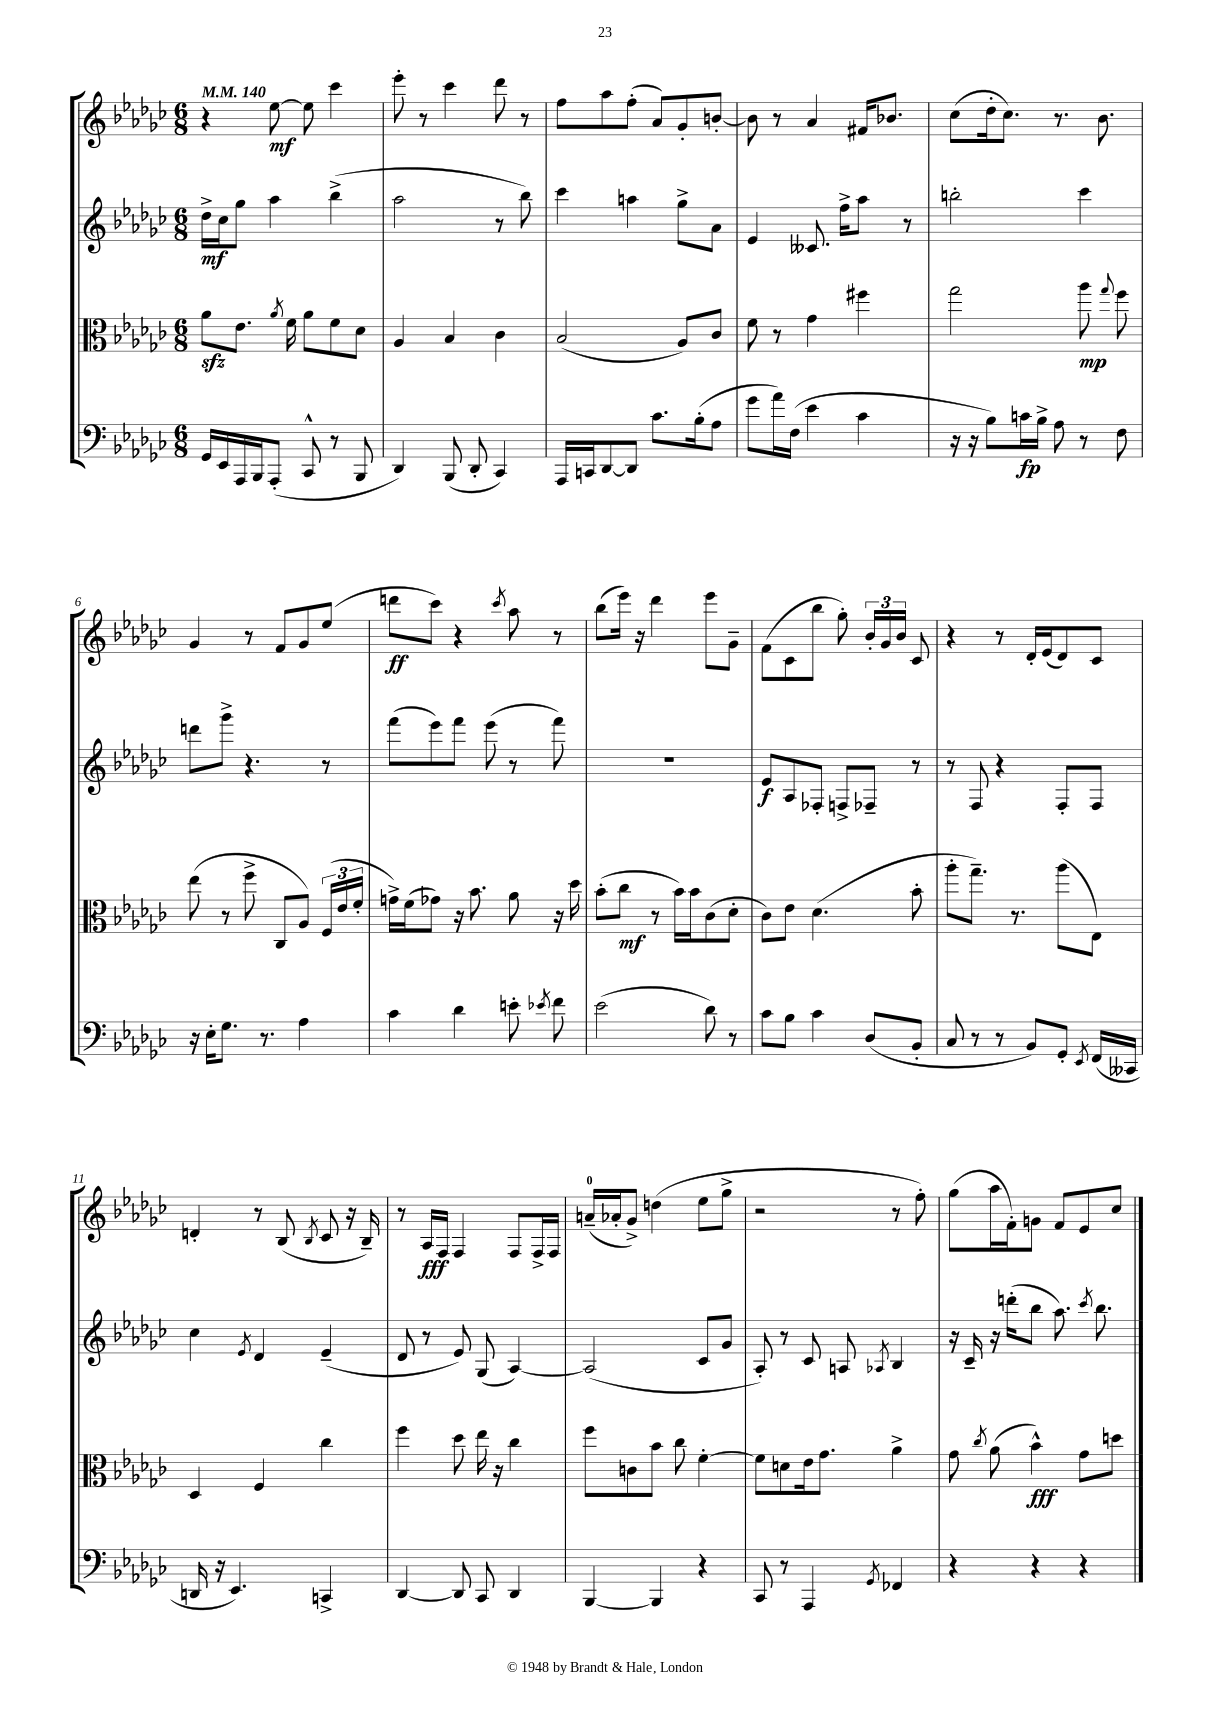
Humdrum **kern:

**kern	**dynam	**kern	**dynam	**kern	**dynam	**kern	**dynam
*part4	*part4	*part3	*part3	*part2	*part2	*part1	*part1
*staff4	*staff4	*staff3	*staff3	*staff2	*staff2	*staff1	*staff1
*clefF4	*	*clefC3	*	*clefG2	*	*clefG2	*
*k[b-e-a-d-g-c-]	*	*k[b-e-a-d-g-c-]	*	*k[b-e-a-d-g-c-]	*	*k[b-e-a-d-g-c-]	*
*M6/8	*	*M6/8	*	*M6/8	*	*M6/8	*
*MM140	*	*MM140	*	*MM140	*	*MM140	*
=1	=1	=1	=1	=1	=1	=1	=1
16GG-/LL	.	8a-zz\L	.	16dd-^\LL	mf	4r	.
16EE-/	.	.	.	16cc-\J	.	.	.
16AAA-/	.	8.e-\J	.	8gg-\J	.	.	.
16BBB-/J	.	.	.	.	.	.	.
(8AAA-'/J	.	.	.	4aa-\	.	[8ee-\	mf
.	.	8qa-/	.	.	.	.	.
.	.	16f\	.	.	.	.	.
8CC-^^/	.	8a-\L	.	.	.	8ee-\]	.
8r	.	8f\	.	(4bb-^\	.	4ccc-\	.
8BBB-/	.	8d-\J	.	.	.	.	.
=2	=2	=2	=2	=2	=2	=2	=2
4DD-/)	.	4A-/	.	2aa-\	.	8eee-'\	.
.	.	.	.	.	.	8r	.
(8BBB-/	.	4B-/	.	.	.	4ccc-\	.
8DD-'/	.	.	.	.	.	.	.
4CC-/)	.	4c-\	.	8r	.	8ddd-\	.
.	.	.	.	8bb-\)	.	8r	.
=3	=3	=3	=3	=3	=3	=3	=3
16AAA-/LL	.	(2B-/	.	4ccc-\	.	8ff\L	.
16CCn/J	.	.	.	.	.	.	.
[8DD-/	.	.	.	.	.	8aa-\	.
8DD-/J]	.	.	.	4aan\	.	(8ff'\J	.
8.c-\L	.	.	.	.	.	8a-/L)	.
.	.	8A-/L)	.	8gg-^\L	.	8g-'/	.
(16B-'\k	.	.	.	.	.	.	.
8A-\J	.	8c-/J	.	8a-\J	.	[8bn'/J	.
=4	=4	=4	=4	=4	=4	=4	=4
8g-\L	.	8f\	.	4e-/	.	8b\]	.
16a-\L)	.	8r	.	.	.	8r	.
(16F\JJ	.	.	.	.	.	.	.
4e-\	.	4g-\	.	8.c--X/	.	4a-/	.
.	.	.	.	16ff^\KL	.	.	.
4c-\	.	4ff#X\	.	8aa-\J	.	16f#X/KL	.
.	.	.	.	.	.	8.b-X/J	.
.	.	.	.	8r	.	.	.
=5	=5	=5	=5	=5	=5	=5	=5
16r	.	2gg-\	.	2bbn'\	.	(8cc-\L	.
16r	.	.	.	.	.	.	.
8B-\L)	.	.	.	.	.	16dd-'\k	.
.	.	.	.	.	.	8.cc-\J)	.
16cn\L	fp	.	.	.	.	.	.
16B-^\JJ	.	.	.	.	.	.	.
8A-\	.	.	.	.	.	8.r	.
8r	.	8aa-\	mp	4ccc-\	.	.	.
.	.	.	.	.	.	8.b-\	.
.	.	8qqgg-/	.	.	.	.	.
8F\	.	8ff\	.	.	.	.	.
!!LO:LB:g=z
=6	=6	=6	=6	=6	=6	=6	=6
16r	.	(8ee-\	.	8dddn\L	.	4g-/	.
16E-'\KL	.	.	.	.	.	.	.
8.G-\J	.	8r	.	8ggg-^\J	.	.	.
.	.	8ff^\	.	4.r	.	8r	.
8.r	.	.	.	.	.	.	.
.	.	8C-/L	.	.	.	8f/L	.
4A-\	.	8A-/J)	.	.	.	8g-/	.
.	.	(24F/LL	.	8r	.	(8ee-/J	.
.	.	24e-/	.	.	.	.	.
.	.	24f'/JJ	.	.	.	.	.
=7	=7	=7	=7	=7	=7	=7	=7
4c-\	.	16gn^\LL)	.	(8fff\L	.	8dddn\L	ff
.	.	(16f\J	.	.	.	.	.
.	.	8g-X\J)	.	8eee-\)	.	8ccc-\J)	.
4d-\	.	16r	.	8fff\J	.	4r	.
.	.	8.b-\	.	.	.	.	.
.	.	.	.	(8eee-\	.	.	.
.	.	.	.	.	.	8qccc-/	.
8en'\	.	8a-\	.	8r	.	8aa-\	.
8qe-X/	.	.	.	.	.	.	.
8f\	.	16r	.	8fff\)	.	8r	.
.	.	16dd-\	.	.	.	.	.
=8	=8	=8	=8	=8	=8	=8	=8
(2e-\	.	(8b-'\L	.	2.r	.	(8bb-\L	.
.	.	8cc-\J	mf	.	.	16eee-\Jk)	.
.	.	.	.	.	.	16r	.
.	.	8r	.	.	.	4ddd-\	.
.	.	16b-\LL)	.	.	.	.	.
.	.	16b-\J	.	.	.	.	.
8d-\)	.	(8c-\	.	.	.	8eee-\L	.
8r	.	8d-'\J	.	.	.	8g-~\J	.
=9	=9	=9	=9	=9	=9	=9	=9
8c-\L	.	8c-\L)	.	8e-/L	f	(8f\L	.
8B-\J	.	8e-\J	.	8A-/	.	8c-\	.
4c-\	.	(4.d-\	.	8F-X'/J	.	8bb-\J	.
.	.	.	.	8Fn^/L	.	8gg-'\)	.
(8D-/L	.	.	.	8F-X~/J	.	24b-'/LL	.
.	.	.	.	.	.	24g-/	.
.	.	.	.	.	.	24b-/JJ	.
8BB-'/J	.	8b-'\	.	8r	.	8c-/	.
=10	=10	=10	=10	=10	=10	=10	=10
8C-/	.	8aa-'\L	.	8r	.	4r	.
8r	.	8.gg-~\J)	.	8F/	.	.	.
8r	.	.	.	4r	.	8r	.
.	.	8.r	.	.	.	.	.
8BB-/L)	.	.	.	.	.	16d-'/LL	.
.	.	.	.	.	.	(16e-/J	.
8GG-'/J	.	(8aa-\L	.	8F'/L	.	8d-/)	.
8qEE-/	.	.	.	.	.	.	.
(16FF/LL	.	8E-\J)	.	8F/J	.	8c-/J	.
16CC--X/JJ	.	.	.	.	.	.	.
!!LO:LB:g=z
=11	=11	=11	=11	=11	=11	=11	=11
16DDn/	.	4D-/	.	4cc-\	.	4dn'/	.
16r	.	.	.	.	.	.	.
4.EE-/)	.	.	.	.	.	.	.
.	.	.	.	8qe-/	.	.	.
.	.	4F/	.	4d-/	.	8r	.
.	.	.	.	.	.	(8B-/	.
.	.	.	.	.	.	8qB-/	.
4CCn^/	.	4cc-\	.	(4e-~/	.	8c-/	.
.	.	.	.	.	.	16r	.
.	.	.	.	.	.	16B-~/)	.
=12	=12	=12	=12	=12	=12	=12	=12
[4DD-/	.	4ff\	.	8d-/	.	8r	.
.	.	.	.	8r	.	16A-/LL	fff
.	.	.	.	.	.	16F/JJ	.
8DD-/]	.	8dd-\	.	8e-/)	.	4F/	.
8CC-/	.	16ee-\	.	(8G-/	.	.	.
.	.	16r	.	.	.	.	.
4DD-/	.	4cc-\	.	[4A-/)	.	8F/L	.
.	.	.	.	.	.	16F^/L	.
.	.	.	.	.	.	16F/JJ	.
=13	=13	=13	=13	=13	=13	=13	=13
[4BBB-/	.	8ff\L	.	(2A-/]	.	(16an~/LL	.
.	.	.	.	.	.	16a-X'/J	.
.	.	8cn\	.	.	.	8g-^/J)	.
4BBB-/]	.	8b-\J	.	.	.	(4ddn\	.
.	.	8cc-\	.	.	.	.	.
4r	.	[4f'\	.	8c-/L	.	8ee-\L	.
.	.	.	.	8g-/J	.	8gg-^\J	.
=14	=14	=14	=14	=14	=14	=14	=14
8CC-/	.	8f\L]	.	8A-'/)	.	2r	.
8r	.	8dn\	.	8r	.	.	.
4AAA-/	.	16e-\k	.	8c-/	.	.	.
.	.	8.g-\J	.	.	.	.	.
.	.	.	.	8An/	.	.	.
8qGG-/	.	.	.	8qA-X/	.	.	.
4FF-X/	.	4a-^\	.	4B-/	.	8r	.
.	.	.	.	.	.	8ff'\)	.
=15	=15	=15	=15	=15	=15	=15	=15
4r	.	8g-\	.	16r	.	(8gg-\L	.
.	.	.	.	16c-~/	.	.	.
.	.	8qcc-/	.	.	.	.	.
.	.	(8a-\	.	16r	.	16aa-\L	.
.	.	.	.	(16dddn'\KL	.	16f'\J)	.
4r	.	4b-^^\)	fff	8bb-\J	.	8gn\J	.
.	.	.	.	8.aa-\)	.	8f/L	.
4r	.	8g-\L	.	.	.	8e-/	.
.	.	.	.	8qccc-/	.	.	.
.	.	.	.	8.bb-\	.	.	.
.	.	8ddn\J	.	.	.	8cc-/J	.
==	==	==	==	==	==	==	==
*-	*-	*-	*-	*-	*-	*-	*-
